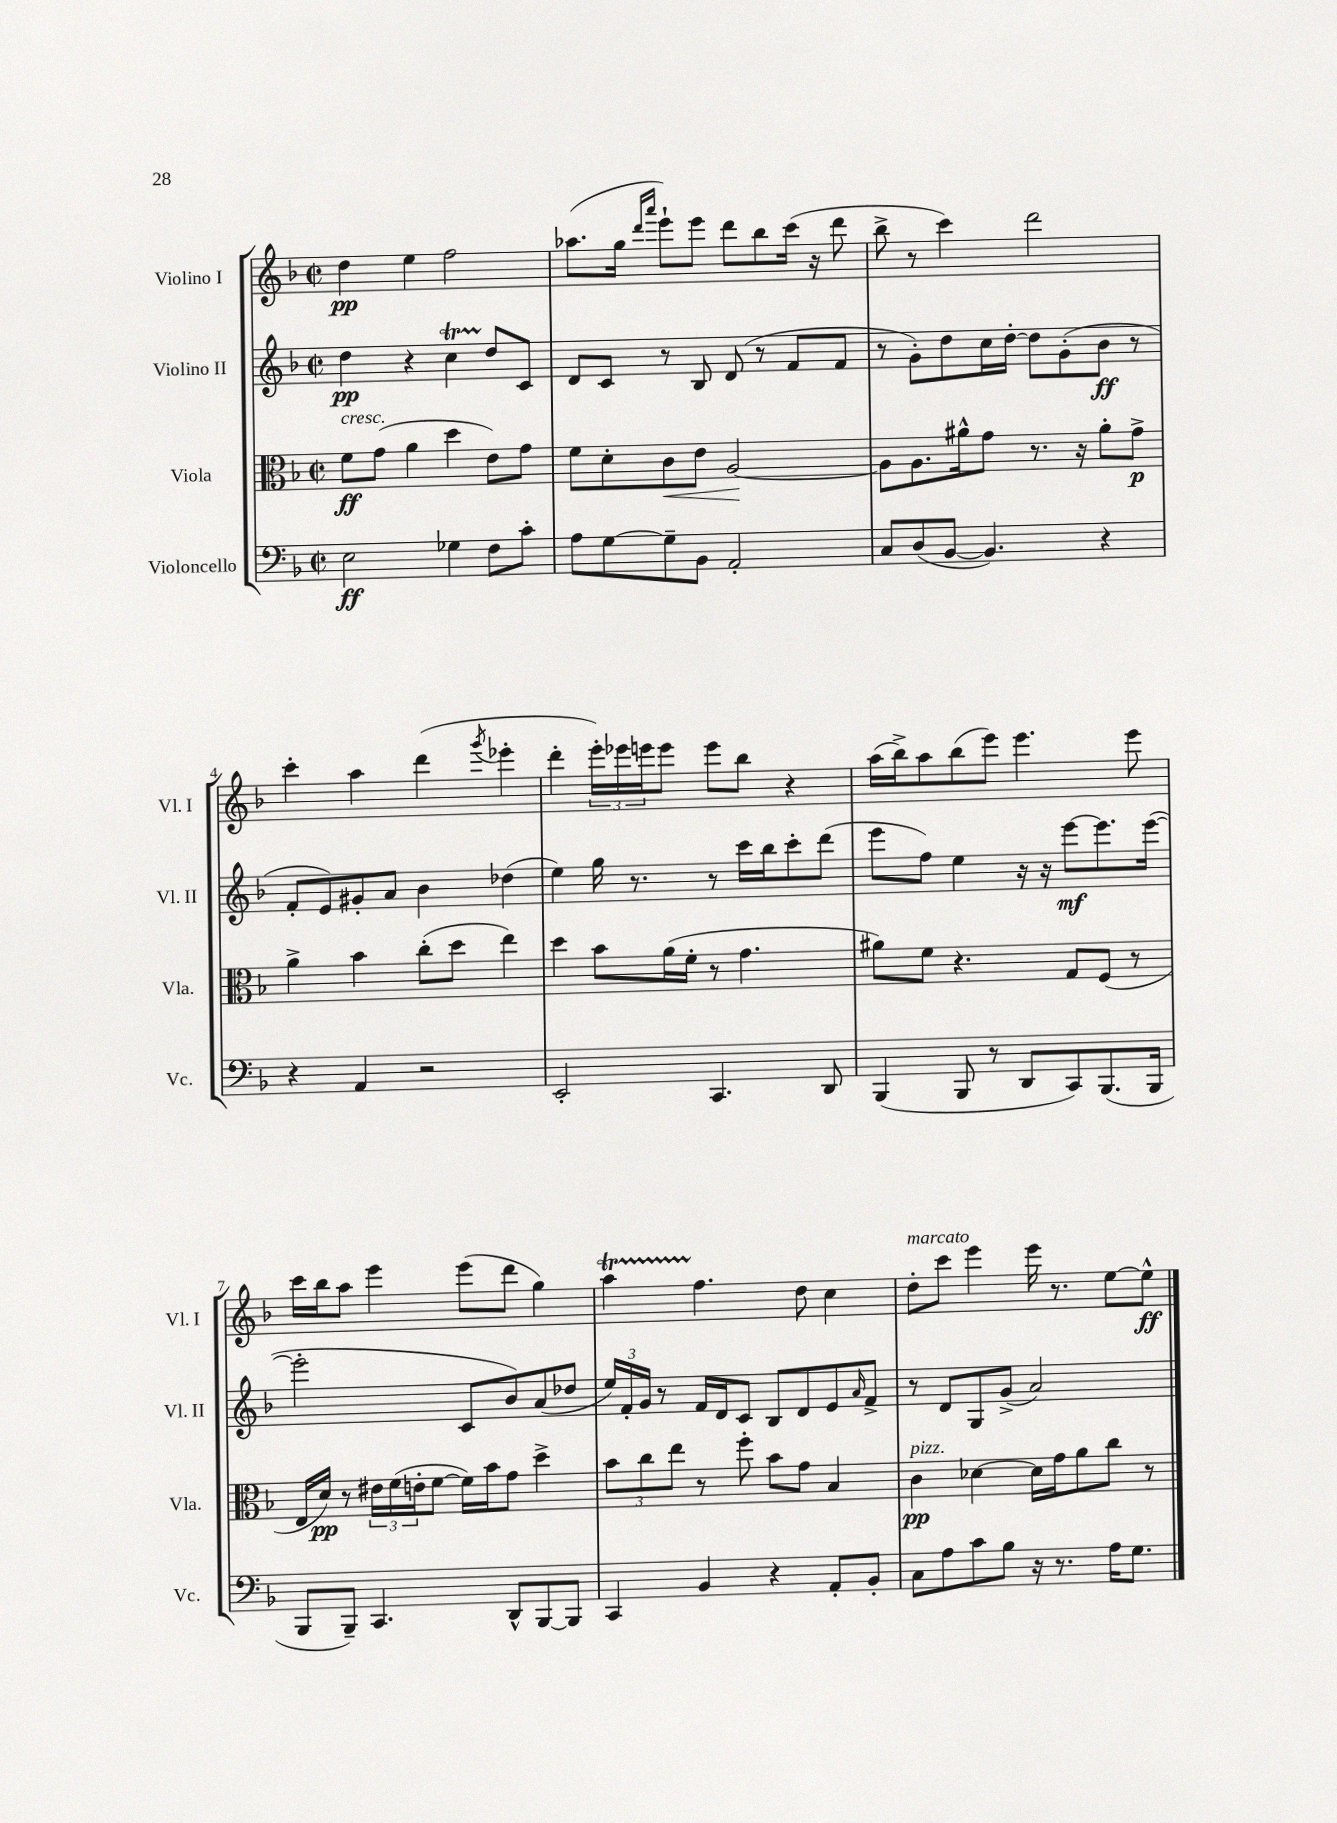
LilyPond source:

<<
\new StaffGroup <<
\new Staff = "s0" \with { instrumentName = "Violino I" shortInstrumentName = "Vl. I" } {
    \clef treble \key f \major \defaultTimeSignature \time 2/2
    d''4\pp e''4 f''2 |
    aes''8.( g''16 \grace { d'''16 a'''16 } e'''8-!) e'''8 d'''8 bes''8 c'''16( r16 d'''8 |
    bes''8-> r8 c'''4) d'''2 |
    c'''4-. a''4 d'''4( \acciaccatura { g'''8 } ees'''4-. |
    d'''4-. \tuplet 3/2 { e'''16-.) ees'''16 e'''16 } e'''8 e'''8 bes''8 r4 |
    a''16( bes''16->) a''8 bes''8( e'''8) e'''4. e'''8 |
    c'''16 bes''16 a''8 e'''4 e'''8( d'''8 g''4) |
    a''4\startTrillSpan f''4.\stopTrillSpan d''8 c''4 |
    d''8-.^\markup { \italic "marcato" } c'''8 e'''4 e'''16 r8. e''8~ e''8-^\ff \bar "|." |
}
\new Staff = "s1" \with { instrumentName = "Violino II" shortInstrumentName = "Vl. II" } {
    \clef treble \key f \major \defaultTimeSignature \time 2/2
    d''4\pp r4 c''4\startTrillSpan d''8\stopTrillSpan c'8 |
    d'8 c'8 r8 bes8 d'8( r8 f'8 f'8 |
    r8 g'8-.) d''8 c''16 d''16~-. d''8 g'8-.( bes'8\ff r8 |
    f'8-. e'8) gis'8-. a'8 bes'4 des''4( |
    e''4) g''16 r8. r8 c'''16 bes''16 c'''8-. d'''8( |
    e'''8 f''8) e''4 r16 r16 e'''8~\mf e'''8. e'''16~( |
    e'''2-. c'8 bes'8) a'8( des''8 |
    \tuplet 3/2 { e''16) f'16-. g'16 } r8 f'16 d'16 c'8 bes8 d'8 e'8 \grace { a'16 } f'8-> |
    r8 d'8 g8 g'8->( a'2) \bar "|." |
}
\new Staff = "s2" \with { instrumentName = "Viola" shortInstrumentName = "Vla." } {
    \clef alto \key f \major \defaultTimeSignature \time 2/2
    f'8\ff^\markup { \italic "cresc." } g'8( a'4 d''4 e'8) g'8 |
    f'8 d'8-. c'8\< e'8 a2~\! |
    a8 a8. ais'16-^ g'8 r8. r16 ais'8-. g'8->\p |
    a'4-> bes'4 c''8-.( d''8 e''4) |
    d''4 bes'8 a'16( f'16-. r8 g'4. |
    ais'8) f'8 r4. g8 f8( r8 |
    e16 d'16\pp) r8 \tuplet 3/2 { eis'16 f'16( e'16-. } f'8~ f'16) bes'16 g'8 d''4-> |
    \tuplet 3/2 { bes'8 c''8 e''8 } r8 f''8-. bes'8 g'8 bes4 |
    c'4\pp^\markup { \italic "pizz." } des'4~ des'16 g'16 a'8 c''8 r8 \bar "|." |
}
\new Staff = "s3" \with { instrumentName = "Violoncello" shortInstrumentName = "Vc." } {
    \clef bass \key f \major \defaultTimeSignature \time 2/2
    e2\ff ges4 f8 c'8-. |
    a8 g8~ g8-- bes,8 a,2-. |
    c8 d8( bes,8~ bes,4.) r4 |
    r4 a,4 r2 |
    e,2-. c,4. d,8 |
    bes,,4( bes,,8 r8 d,8 c,8) bes,,8.( bes,,16 |
    bes,,8 bes,,8--) c,4. d,8-^ bes,,8~ bes,,8 |
    c,4 bes,4 r4 a,8-. bes,8-. |
    c8 a8 c'8 bes8 r16 r8. a16 g8. \bar "|." |
}
>>
>>
